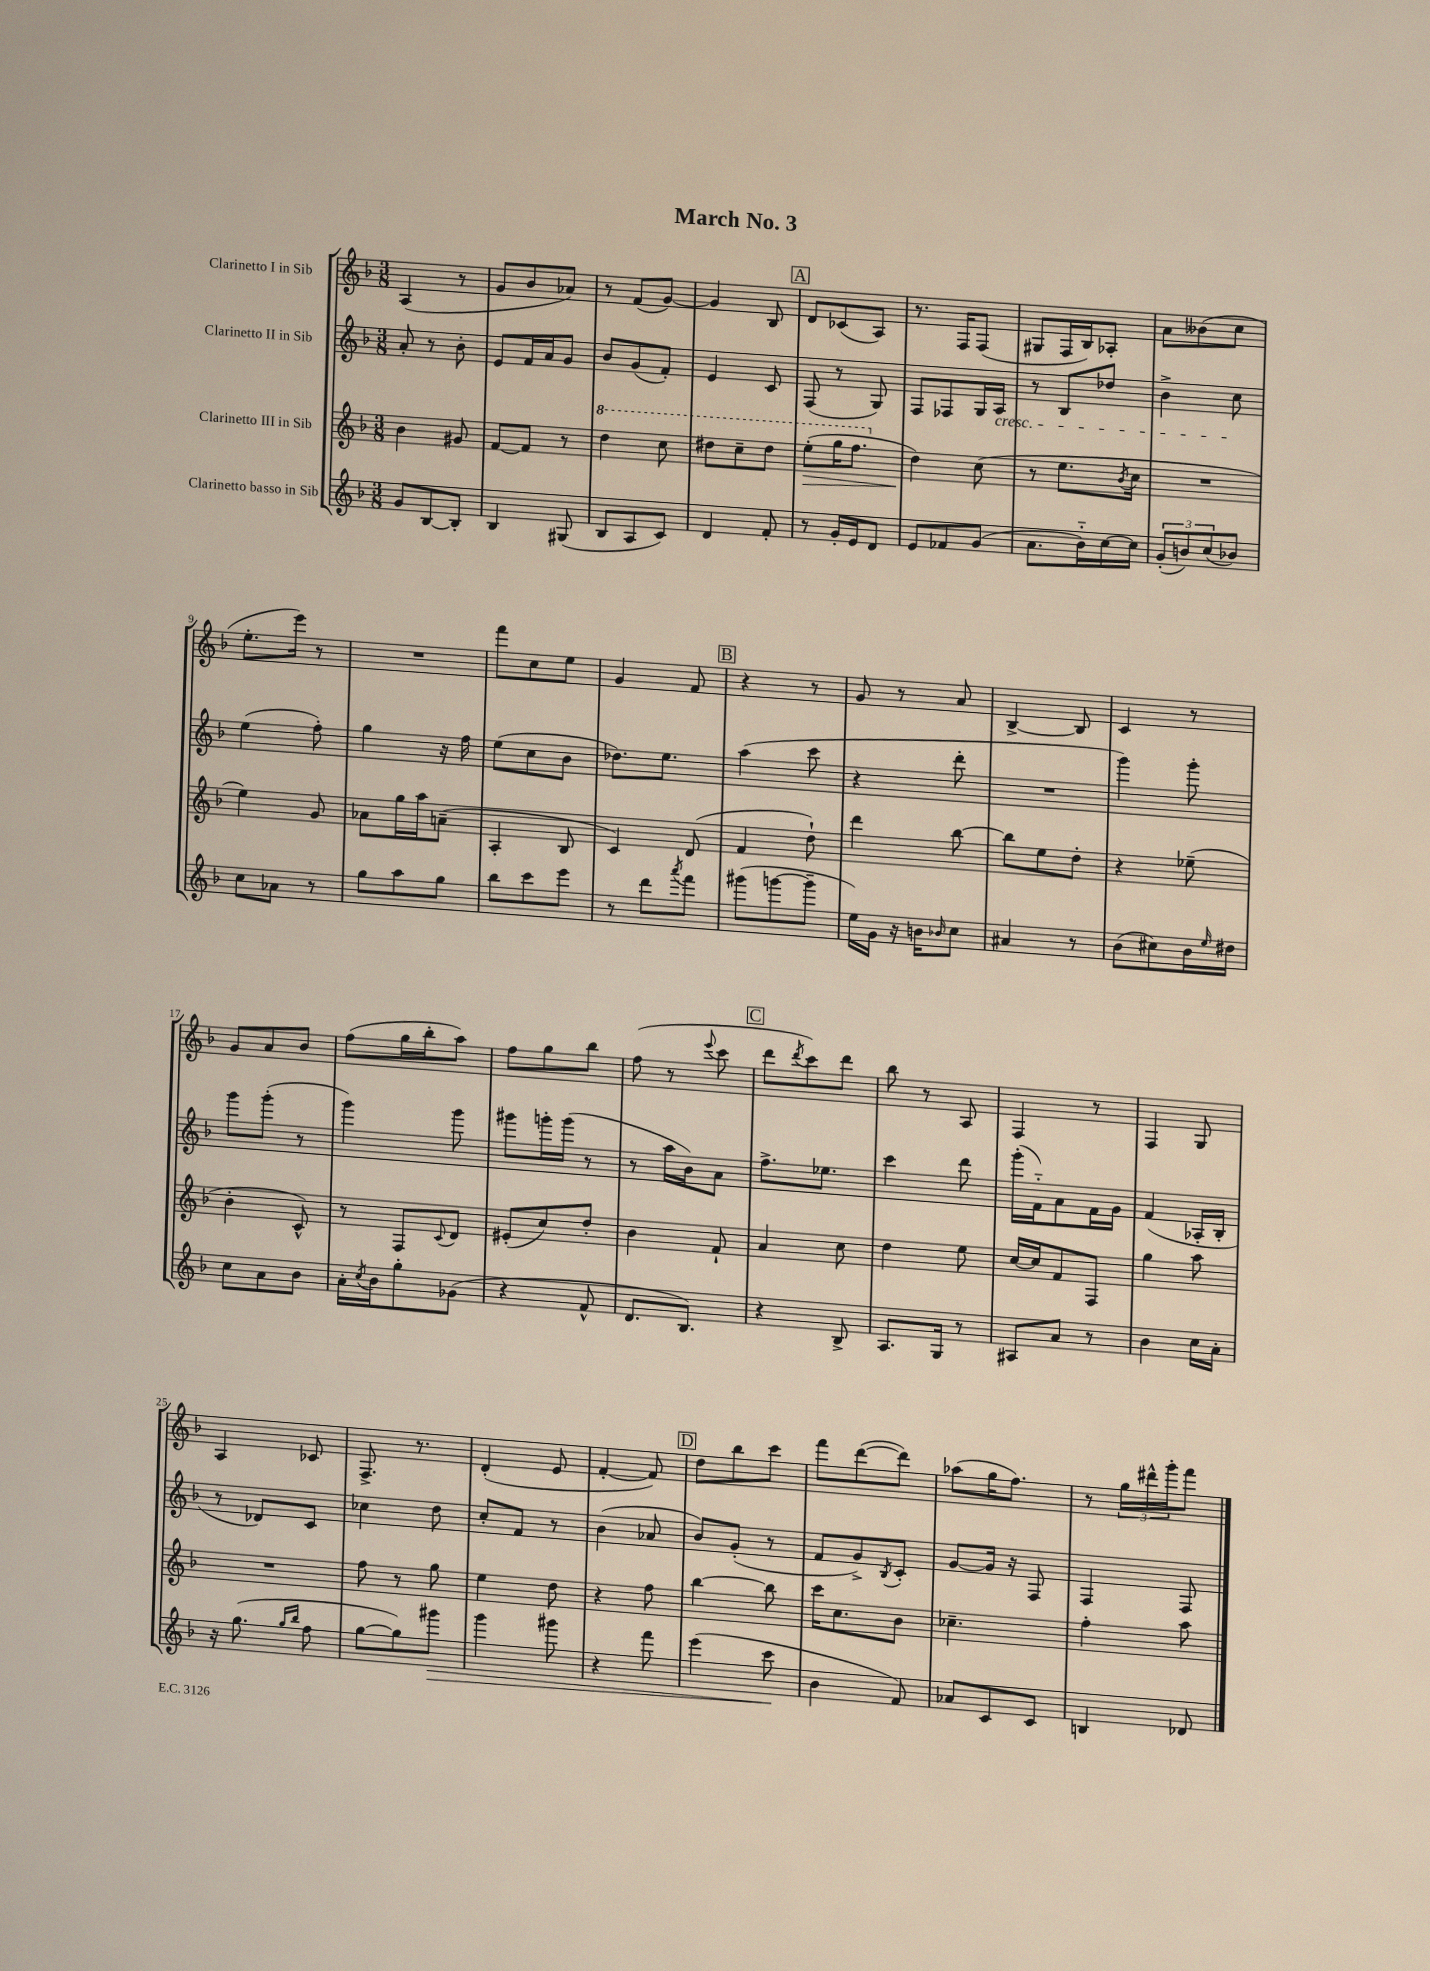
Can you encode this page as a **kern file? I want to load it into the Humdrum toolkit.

**kern	**dynam	**kern	**dynam	**kern	**kern
*part4	*part4	*part3	*part3	*part2	*part1
*staff4	*staff4	*staff3	*staff3	*staff2	*staff1
*I"Clarinetto basso in Sib	*	*I"Clarinetto III in Sib	*	*I"Clarinetto II in Sib	*I"Clarinetto I in Sib
*clefG2	*	*clefG2	*	*clefG2	*clefG2
*k[b-]	*	*k[b-]	*	*k[b-]	*k[b-]
*M3/8	*	*M3/8	*	*M3/8	*M3/8
=1	=1	=1	=1	=1	=1
8g/L	.	4b-\	.	8a'/	(4A/
[8B-/	.	.	.	8r	.
8B-'/J]	.	8g#X/	.	8b-'\	8r
=2	=2	=2	=2	=2	=2
4B-/	.	[8f/L	.	8e/L	8g/L
.	.	8f/J]	.	16f/L	8b-/
.	.	.	.	16a/J	.
(8G#X/	.	8r	.	8g/J	8a-X/J)
=3	=3	=3	=3	=3	=3
*	*	*8va	*	*	*
8B-/L	.	4ddd\	.	8b-/L	8r
8A/	.	.	.	(8g/	(8f/L
8c/J)	.	8ccc\	.	8f'/J)	[8g/J)
=4	=4	=4	=4	=4	=4
4d/	.	8ddd#X\L	.	4e/	4g/]
.	.	8ccc~\	.	.	.
8f'/	.	8ddd#\J	.	8c/	8B-/
!!LO:REH:place=s1:t=A
=5	=5	=5	=5	=5	=5
!	!	!	!LO:HP:b	!	!
8r	.	(8eee'\L	>	(8F/	8d/L
16g'/LL	.	16ggg\K	.	8r	(8c-X/
16e/J	.	8.fff\J	.	.	.
8d/J	.	.	.	8G/)	8A/J)
=6	=6	=6	=6	=6	=6
*	*	*X8va	*	*	*
8e/L	.	4dd\)	.	8F/L	8.r
8f-X/	.	.	.	8F-X/	.
.	.	.	.	.	16F/KL
(8g/J	.	(8cc\	]	16G/L	(8F/J
!	!	!	!	!LO:TX:b:i:t=cresc.	!
.	.	.	.	16A/JJ	.
=7	=7	=7	=7	=7	=7
8.a\L	.	8r	.	8r	8G#X/L
.	.	8.ee\L	.	8B-/L	16F/L
16b-\L)	.	.	.	.	16B-/J)
[16cc\	.	.	.	8dd-X/J	8A-X'/J
.	.	8qb-/	.	.	.
16cc\JJ]	.	16cc\Jk	.	.	.
=8	=8	=8	=8	=8	=8
(12g'/L	.	4.r	.	4b-^\	8a\L
12bn/)	.	.	.	.	.
.	.	.	.	.	(8b--X\
(12cc/	.	.	.	.	.
8b-X/J)	.	.	.	8cc\	8cc\J
!!LO:LB:g=z
=9	=9	=9	=9	=9	=9
8cc\L	.	4ee\)	.	(4ee\	8.ee'\L
8a-X\J	.	.	.	.	.
.	.	.	.	.	16eee\Jk)
8r	.	8g/	.	8ff'\)	8r
=10	=10	=10	=10	=10	=10
8gg\L	.	8a-X\L	.	4gg\	4.r
8aa\	.	16gg\L	.	.	.
.	.	16aa\J	.	.	.
8gg\J	.	(8an~\J	.	16r	.
.	.	.	.	16ff\	.
=11	=11	=11	=11	=11	=11
8bb-\L	.	4A'/	.	(8ee\L	8fff\L
8ccc\	.	.	.	8cc\	8cc\
8eee\J	.	8B-/	.	8b-\J	8ee\J
=12	=12	=12	=12	=12	=12
8r	.	4c/)	.	8.dd-X\L)	4g/
8ddd\L	.	.	.	.	.
.	.	.	.	8.ee\J	.
8qaaa/	.	.	.	.	.
8fff\J	.	(8d/	.	.	8f/
!!LO:REH:place=s1:t=B
=13	=13	=13	=13	=13	=13
(8ggg#X\L	.	4f/	.	(4aa\	4r
[8gggn\	.	.	.	.	.
8ggg~\J]	.	8dd`\)	.	8ccc\	8r
=14	=14	=14	=14	=14	=14
16ee\LL)	.	4ddd\	.	4r	8g/
16g\JJ	.	.	.	.	.
16r	.	.	.	.	8r
16bn\KL	.	.	.	.	.
16qqb-X/	.	.	.	.	.
8cc\J	.	[8bb-\	.	8ddd'\	8a/
=15	=15	=15	=15	=15	=15
4a#X/	.	8bb-\L]	.	4.r	[4B-^/
.	.	8ee\	.	.	.
8r	.	8dd'\J	.	.	8B-/]
=16	=16	=16	=16	=16	=16
(8b-\L	.	4r	.	4ggg\)	4c/
8cc#X\)	.	.	.	.	.
16b-\L	.	(8ee-X~\	.	8ggg'\	8r
16qqee/	.	.	.	.	.
16dd#X\JJ	.	.	.	.	.
!!LO:LB:g=z
=17	=17	=17	=17	=17	=17
8cc\L	.	4b-'\	.	8ggg\L	8g/L
8a\	.	.	.	(8ggg'\J	8a/
8b-\J	.	8c^^/)	.	8r	8b-/J
=18	=18	=18	=18	=18	=18
16a'\LL	.	8r	.	4ggg\)	(8ff\L
8qcc/	.	.	.	.	.
16b-\J	.	.	.	.	.
8gg'\	.	8F/L	.	.	16gg\L
.	.	.	.	.	16bb-'\J
.	.	8qqc/	.	.	.
(8g-X\J	.	8d/J	.	8ggg\	8aa\J)
=19	=19	=19	=19	=19	=19
4r	.	(8e#X'/L	.	8ggg#X\L	8ff\L
.	.	8cc/)	.	16gggn'\L	8gg\
.	.	.	.	(16ggg\JJ	.
8f^^/	.	8dd'/J	.	8r	8bb-\J
=20	=20	=20	=20	=20	=20
8.d/L	.	4b-\	.	8r	(8ff\
.	.	.	.	16aa\LL	8r
8.B-/J)	.	.	.	16b-\J)	.
.	.	.	.	.	8qqeee/
.	.	8f`/	.	8a\J	8ccc\
!!LO:REH:place=s1:t=C
=21	=21	=21	=21	=21	=21
4r	.	4a/	.	8.ff^\L	8ddd\L
.	.	.	.	.	8qddd/
.	.	.	.	.	8ccc\)
.	.	.	.	8.ee-X\J	.
8B-^/	.	8cc\	.	.	8ddd\J
=22	=22	=22	=22	=22	=22
8.A/L	.	4dd\	.	4ccc\	8bb-\
.	.	.	.	.	8r
16G/Jk	.	.	.	.	.
8r	.	8ee\	.	8ddd\	8A/
=23	=23	=23	=23	=23	=23
8A#X/L	.	[16cc/LL	.	(16ggg'\LL	4F/
.	.	16cc/J]	.	16f\J)	.
8a/J	.	8f/	.	8a\	.
8r	.	8F/J	.	16f\L	8r
.	.	.	.	16g\JJ	.
=24	=24	=24	=24	=24	=24
4b-\	.	4gg\	.	(4f/	4F/
16cc\LL	.	8aa\	.	16A-X'/LL	8G/
16a'\JJ	.	.	.	16B-'/JJ	.
!!LO:LB:g=z
=25	=25	=25	=25	=25	=25
16r	.	4.r	.	8r	4A/
(8.gg\	.	.	.	.	.
.	.	.	.	8d-X/L)	.
16qqgg/LL	.	.	.	.	.
16qqbb-/JJ	.	.	.	.	.
8ff\	.	.	.	8c/J	8c-X/
=26	=26	=26	=26	=26	=26
[8gg\L	.	8ff\	.	4cc-X\	8.F^/
8gg\])	.	8r	.	.	.
.	.	.	.	.	8.r
!	!LO:HP:b	!	!	!	!
8ggg#X\J	>	8gg\	.	8dd\	.
=27	=27	=27	=27	=27	=27
4ggg\	.	4ee\	.	8cc'/L	(4d'/
.	.	.	.	8f/J	.
8ggg#X\	.	8dd\	.	8r	8e/
=28	=28	=28	=28	=28	=28
4r	.	4r	.	(4b-\	[4f'/
8fff\	.	8ff\	.	8a-X/	8f/])
!!LO:REH:place=s1:t=D
=29	=29	=29	=29	=29	=29
(4eee\	.	[4bb-\	.	8b-/L)	8dd\L
.	.	.	.	(8g'/J	8bb-\
8ccc\	.	8bb-\]	.	8r	8ccc\J
.	]	.	.	.	.
=30	=30	=30	=30	=30	=30
4b-\	.	16ccc\KL	.	8f/L	8fff\L
.	.	8.cc\	.	.	.
.	.	.	.	8g^/)	([8ddd\
.	.	.	.	8qB-/	.
8f/)	.	8b-\J	.	8c'/J	8ddd\J])
=31	=31	=31	=31	=31	=31
8a-X/L	.	4.cc-X~\	.	[8g/L	(8aa-X\L
8c/	.	.	.	16g/Jk]	16gg\K
.	.	.	.	16r	8.ff\J)
8c/J	.	.	.	8F/	.
=32	=32	=32	=32	=32	=32
4Bn/	.	4ff'\	.	4F/	8r
.	.	.	.	.	24gg\LL
.	.	.	.	.	24ddd#X^^\
.	.	.	.	.	24ggg'\J
8d-X/	.	8aa\	.	8F/	8fff\J
==	==	==	==	==	==
*-	*-	*-	*-	*-	*-
